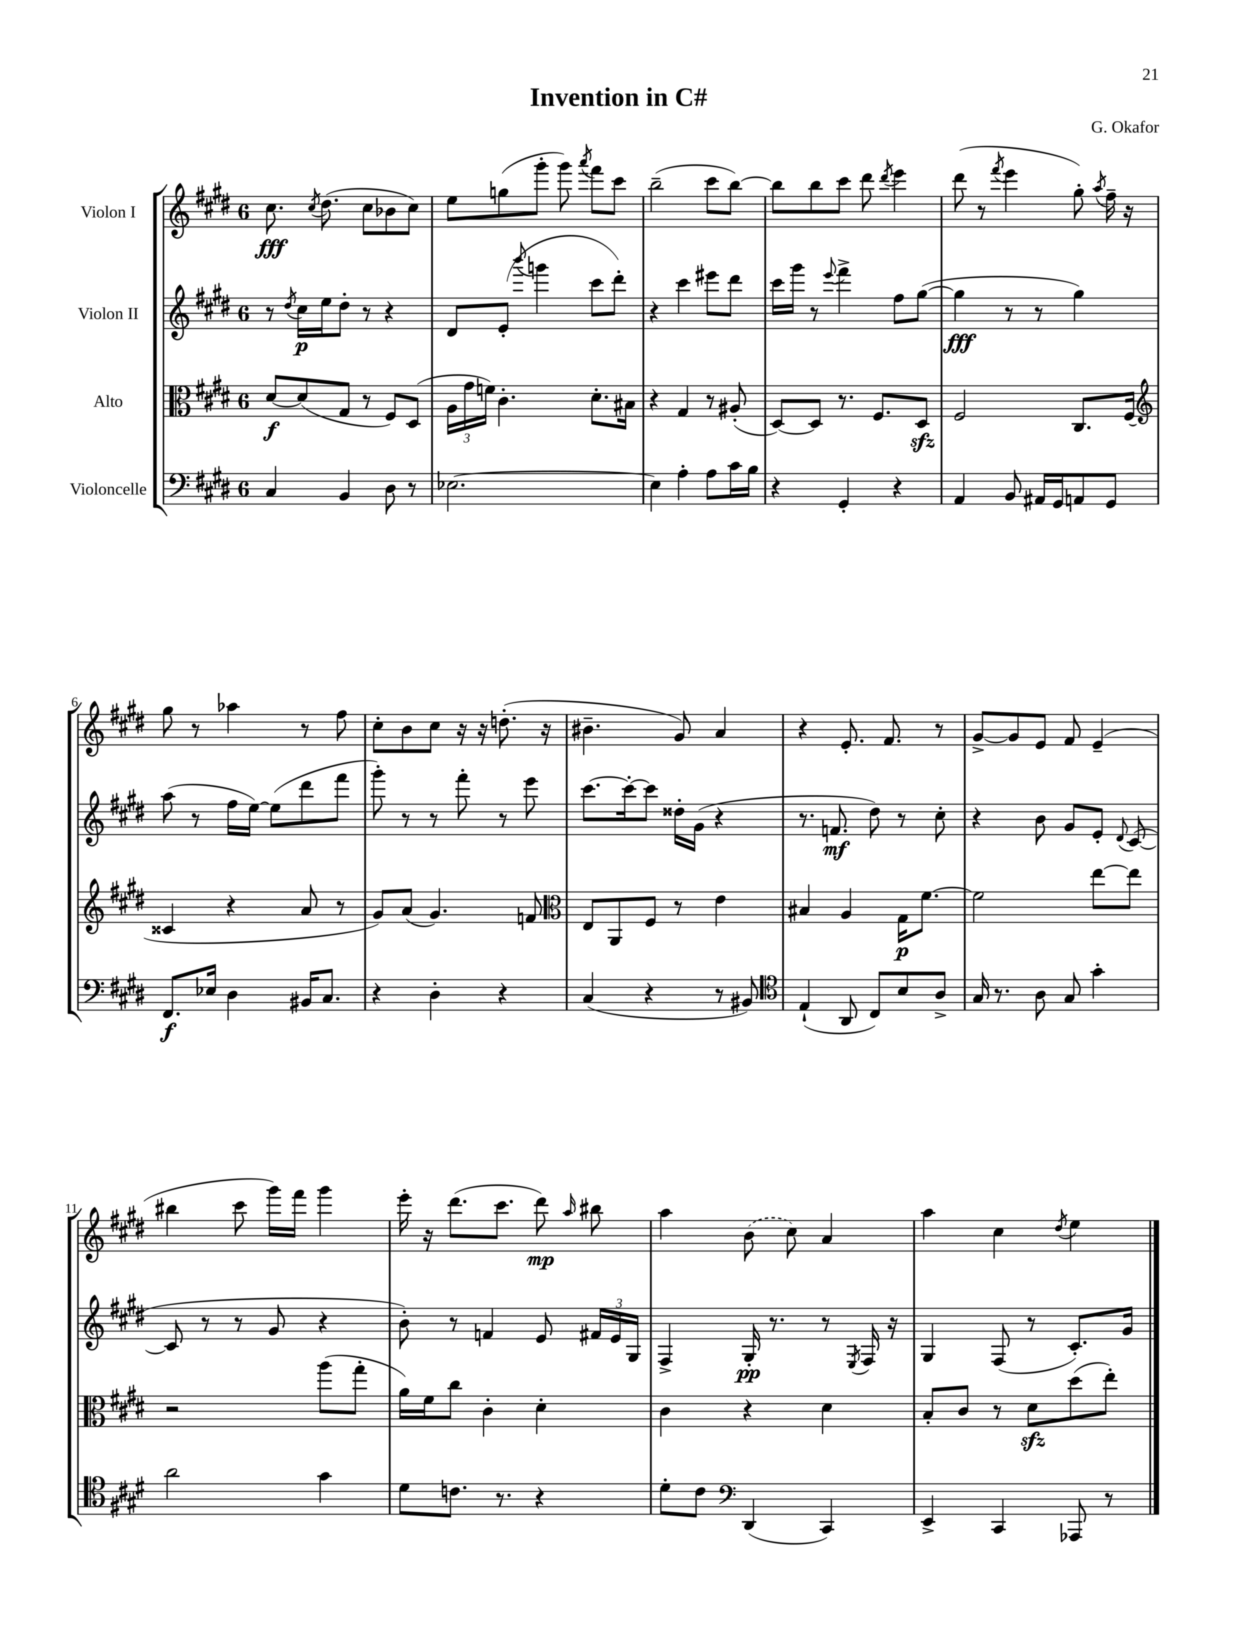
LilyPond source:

\header { title = "Invention in C#" composer = "G. Okafor" }
<<
\new StaffGroup <<
\new Staff = "s0" \with { instrumentName = "Violon I" } {
    \clef treble \key e \major \once \override Staff.TimeSignature.style = #'single-digit \time 6/8
    \autoBeamOff cis''8.\fff \acciaccatura { cis''8 } dis''8.( cis''8[ bes'8 cis''8]) |
    e''8[ g''8( gis'''8]-. gis'''8) \acciaccatura { a'''8 } fis'''8[ cis'''8] |
    b''2--( cis'''8[ b''8]~) |
    b''8[ b''8 cis'''8] dis'''8 \acciaccatura { dis'''8 } e'''4 |
    dis'''8( r8 \acciaccatura { fis'''8 } e'''4 gis''8-.) \acciaccatura { a''8 } fis''16-- r16 |
    gis''8 r8 aes''4 r8 fis''8 |
    cis''8[-. b'8 cis''8] r16 r16 d''8.-.( r16 |
    bis'4.-- gis'8) a'4 |
    r4 e'8.-. fis'8. r8 |
    gis'8[~-> gis'8 e'8] fis'8 e'4--( |
    bis''4 cis'''8 gis'''16[) fis'''16] gis'''4 |
    e'''16-. r16 dis'''8.[( cis'''8.] dis'''8\mp) \grace { a''16 } bis''8 |
    a''4 \once \slurDashed b'8( cis''8) a'4 |
    a''4 cis''4 \acciaccatura { dis''8 } e''4 \bar "|." |
}
\new Staff = "s1" \with { instrumentName = "Violon II" } {
    \clef treble \key e \major \once \override Staff.TimeSignature.style = #'single-digit \time 6/8
    \autoBeamOff r8 \acciaccatura { dis''8 } cis''16[\p e''16 dis''8]-. r8 r4 |
    dis'8[ e'8]-.( \appoggiatura { b'''8 } g'''4 cis'''8[ dis'''8]-.) |
    r4 cis'''4 eis'''8[ dis'''8] |
    cis'''16[ gis'''16] r8 \appoggiatura { e'''8 } fis'''4-> fis''8[ gis''8]~( |
    gis''4\fff r8 r8 gis''4) |
    a''8( r8 fis''16[ e''16]~) e''8[( dis'''8 fis'''8] |
    gis'''8-.) r8 r8 fis'''8-. r8 e'''8 |
    cis'''8.[~ cis'''16~-. cis'''8] disis''16[-. gis'16]( r4 |
    r8. f'8.\mf dis''8) r8 cis''8-. |
    r4 b'8 gis'8[ e'8]-. \appoggiatura { dis'8 } cis'8~( |
    cis'8 r8 r8 gis'8 r4 |
    b'8-.) r8 f'4 e'8 \tuplet 3/2 { fis'16[ e'16 gis16] } |
    fis4-> gis16-.\pp r8. r8 \acciaccatura { e8 } fis16 r16 |
    gis4 fis8( r8 cis'8.[-.) gis'16] \bar "|." |
}
\new Staff = "s2" \with { instrumentName = "Alto" } {
    \clef alto \key e \major \once \override Staff.TimeSignature.style = #'single-digit \time 6/8
    \autoBeamOff dis'8[~\f dis'8( gis8] r8 fis8[) dis8]( |
    \tuplet 3/2 { a16[ gis'16 f'16]) } cis'4.-. dis'8.[-. bis16] |
    r4 gis4 r8 ais8-.( |
    dis8[~) dis8] r8. fis8.[ dis8]\sfz |
    fis2 cis8.[ fis16]( |
    \clef treble cisis'4 r4 a'8 r8 |
    gis'8[) a'8]( gis'4.) f'8 |
    \clef alto e8[ a,8 fis8] r8 e'4 |
    bis4 a4 gis16[\p fis'8.]~ |
    fis'2 e''8[~ e''8] |
    r2 a''8[( gis''8]-. |
    a'16[) fis'16 cis''8] cis'4-. dis'4-. |
    cis'4 r4 dis'4 |
    b8[-. cis'8] r8 dis'8[\sfz dis''8( e''8]-.) \bar "|." |
}
\new Staff = "s3" \with { instrumentName = "Violoncelle" } {
    \clef bass \key e \major \once \override Staff.TimeSignature.style = #'single-digit \time 6/8
    \autoBeamOff cis4 b,4 dis8 r8 |
    ees2.~ |
    ees4 a4-. a8[ cis'16 b16] |
    r4 gis,4-. r4 |
    a,4 b,8 ais,16[ gis,16 a,8 gis,8] |
    fis,8.[\f ees16] dis4 bis,16[ cis8.] |
    r4 dis4-. r4 |
    cis4( r4 r8 bis,8) |
    \clef tenor e4-!( a,8 cis8[) b8 a8]-> |
    gis16 r8. a8 gis8 gis'4-. |
    a'2 gis'4 |
    dis'8[ c'8.] r8. r4 |
    dis'8[-. cis'8] \clef bass dis,4( cis,4) |
    e,4-> cis,4 aes,,8 r8 \bar "|." |
}
>>
>>
